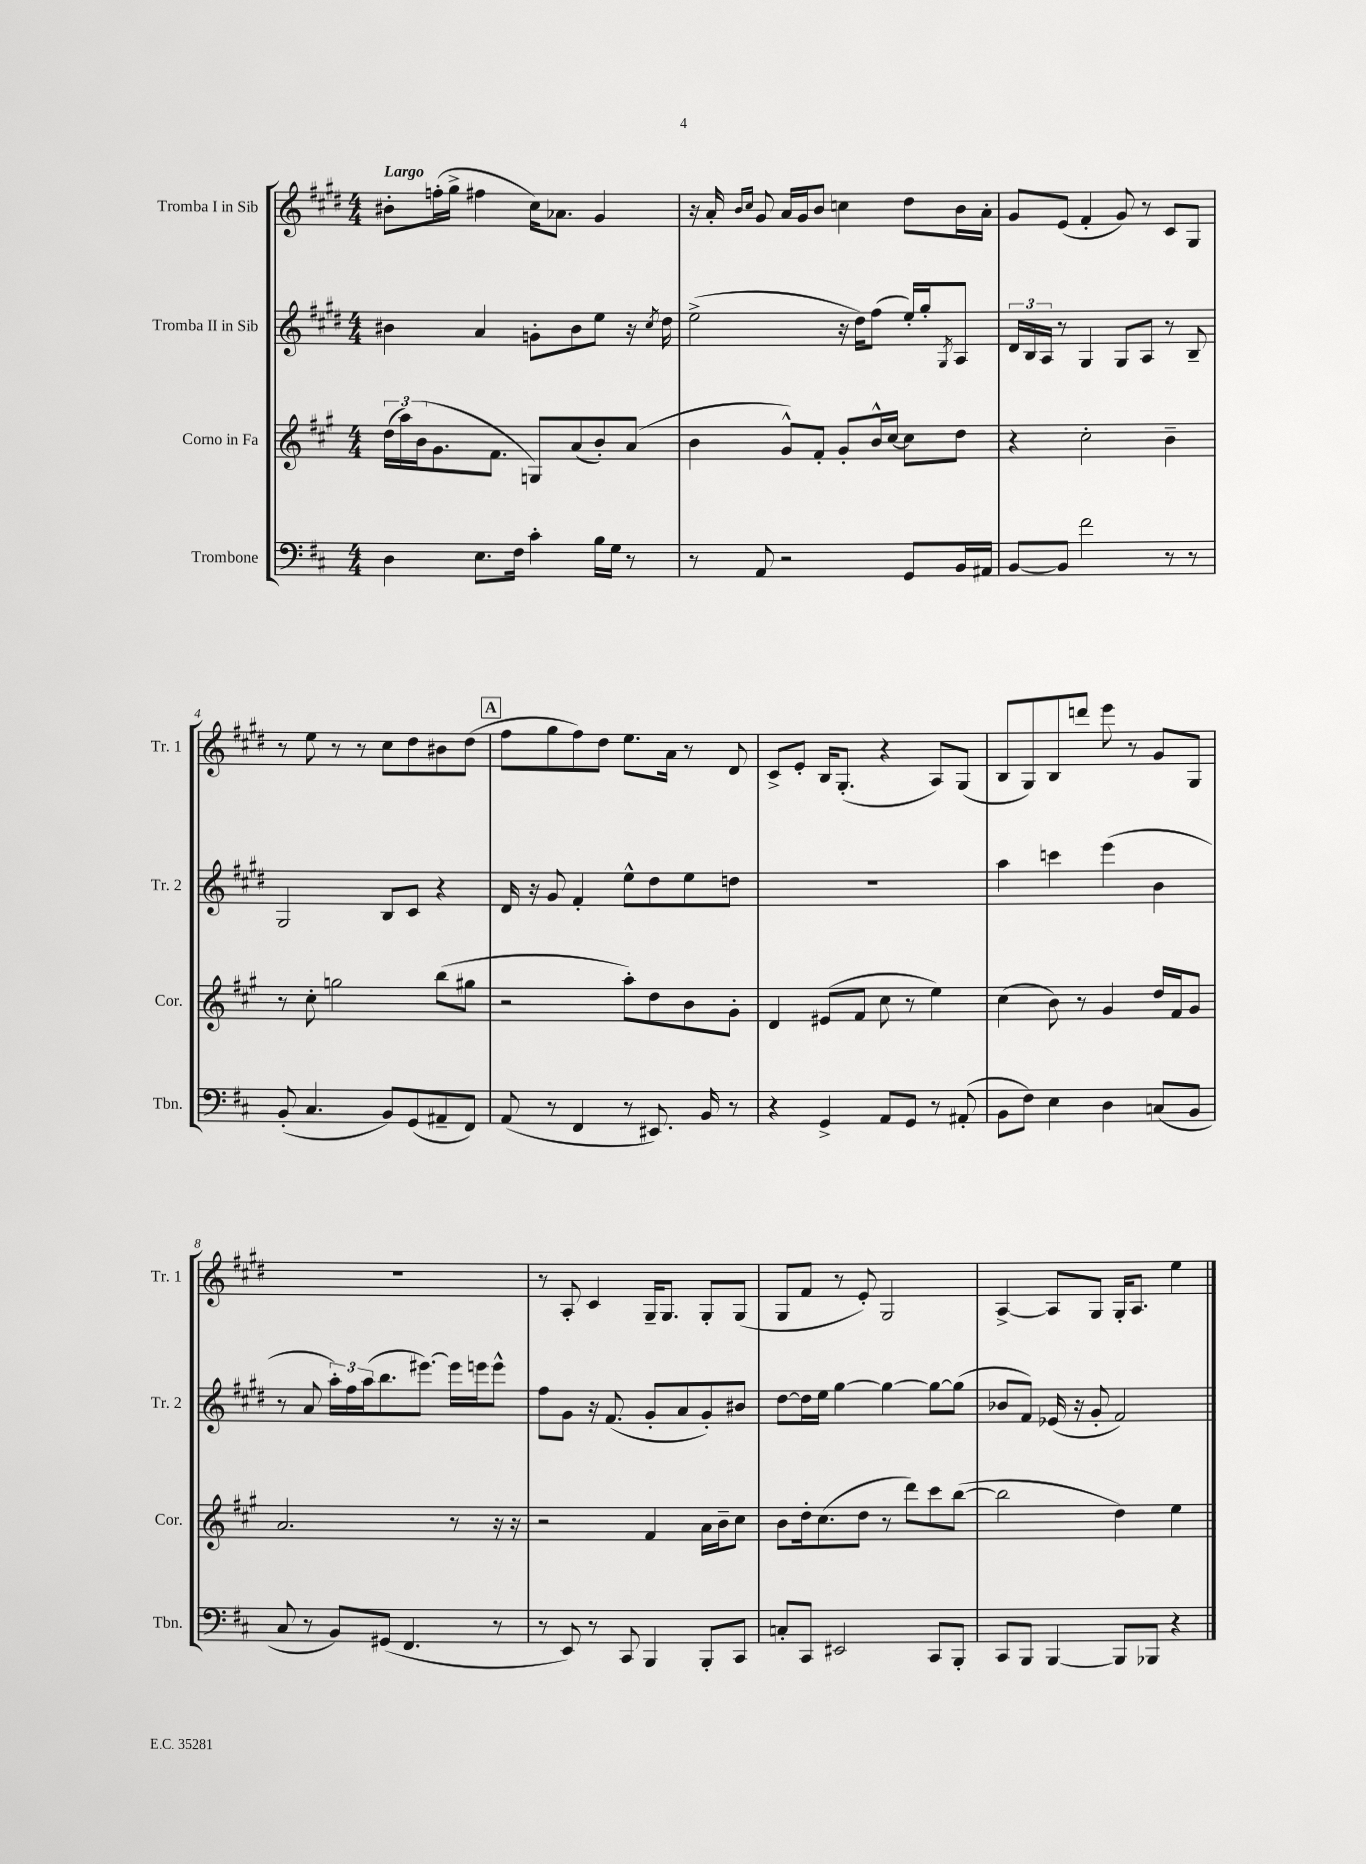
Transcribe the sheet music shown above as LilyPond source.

<<
\new StaffGroup <<
\new Staff = "s0" \with { instrumentName = "Tromba I in Sib" shortInstrumentName = "Tr. 1" } {
    \clef treble \key e \major \numericTimeSignature \time 4/4 \tempo "Largo"
    bis'8-. f''16-.( gis''16-> fis''4 cis''16) aes'8. gis'4 |
    r16 a'16-. \grace { b'16 cis''16 } gis'8 a'16 gis'16 b'8 c''4 dis''8 b'16 a'16-. |
    gis'8 e'8( fis'4-. gis'8) r8 cis'8 gis8 |
    r8 e''8 r8 r8 cis''8 dis''8 bis'8 dis''8( |
    \mark \markup { \box "A" } fis''8 gis''8 fis''8) dis''8 e''8. a'16 r8 dis'8 |
    cis'8-> e'8-. b16 gis8.-.( r4 a8) gis8( |
    b8 gis8) b8 d'''8 e'''8 r8 gis'8 gis8 |
    R1 |
    r8 a8-. cis'4 gis16-- gis8. gis8-. gis8( |
    gis8 fis'8 r8 e'8-.) gis2 |
    a4~-> a8 gis8 gis16-. a8. e''4 \bar "|." |
}
\new Staff = "s1" \with { instrumentName = "Tromba II in Sib" shortInstrumentName = "Tr. 2" } {
    \clef treble \key e \major \numericTimeSignature \time 4/4
    bis'4 a'4 g'8-. bis'8 e''8 r16 \acciaccatura { cis''8 } dis''16 |
    e''2->( r16 dis''16) fis''8( e''16-.) gis''16-. \acciaccatura { gis8 } a8 |
    \tuplet 3/2 { dis'16 b16 a16 } r8 gis4 gis8 a8 r8 b8-- |
    gis2 b8 cis'8 r4 |
    \mark \markup { \box "A" } dis'16 r16 gis'8 fis'4-. e''8-^ dis''8 e''8 d''8 |
    R1 |
    a''4 c'''4 e'''4( b'4 |
    r8 a'8 \tuplet 3/2 { a''16-.) fis''16 a''16( } b''8. eis'''8.~) eis'''16 e'''16 e'''8-^ |
    fis''8 gis'8 r16 fis'8.( gis'8-. a'8 gis'8-.) bis'8 |
    dis''8~ dis''16 e''16 gis''4~ gis''4~ gis''8~ gis''8( |
    bes'8 fis'8) ees'16( r16 gis'8-. fis'2) \bar "|." |
}
\new Staff = "s2" \with { instrumentName = "Corno in Fa" shortInstrumentName = "Cor." } {
    \clef treble \key a \major \numericTimeSignature \time 4/4
    \tuplet 3/2 { d''16( a''16) b'16( } gis'8. fis'8. g8) a'8( b'8-.) a'8( |
    b'4 gis'8-^) fis'8-. gis'8-. b'16-^ cis''16~ cis''8 d''8 |
    r4 cis''2-. b'4-- |
    r8 cis''8-. g''2 b''8( gis''8 |
    \mark \markup { \box "A" } r2 a''8-.) d''8 b'8 gis'8-. |
    d'4 eis'8( fis'8 cis''8 r8 e''4) |
    cis''4( b'8) r8 gis'4 d''16 fis'16 gis'8 |
    a'2. r8 r16 r16 |
    r2 fis'4 a'16 b'16-- cis''8 |
    b'8 d''16-. cis''8.( d''8 r8 d'''8) cis'''8 b''8~( |
    b''2 d''4) e''4 \bar "|." |
}
\new Staff = "s3" \with { instrumentName = "Trombone" shortInstrumentName = "Tbn." } {
    \clef bass \key d \major \numericTimeSignature \time 4/4
    d4 e8. fis16 cis'4-. b16 g16 r8 |
    r8 a,8 r2 g,8 b,16 ais,16 |
    b,8~ b,8 fis'2 r8 r8 |
    b,8-.( cis4. b,8) g,8( ais,8-- fis,8) |
    \mark \markup { \box "A" } a,8( r8 fis,4 r8 eis,8.) b,16 r8 |
    r4 g,4-> a,8 g,8 r8 ais,8-.( |
    b,8 fis8) e4 d4 c8( b,8 |
    cis8 r8 b,8) gis,8( fis,4. r8 |
    r8 e,8) r8 cis,8 b,,4 b,,8-. cis,8 |
    c8-. cis,8 eis,2 cis,8 b,,8-. |
    cis,8 b,,8 b,,4~ b,,8 bes,,8 r4 \bar "|." |
}
>>
>>
